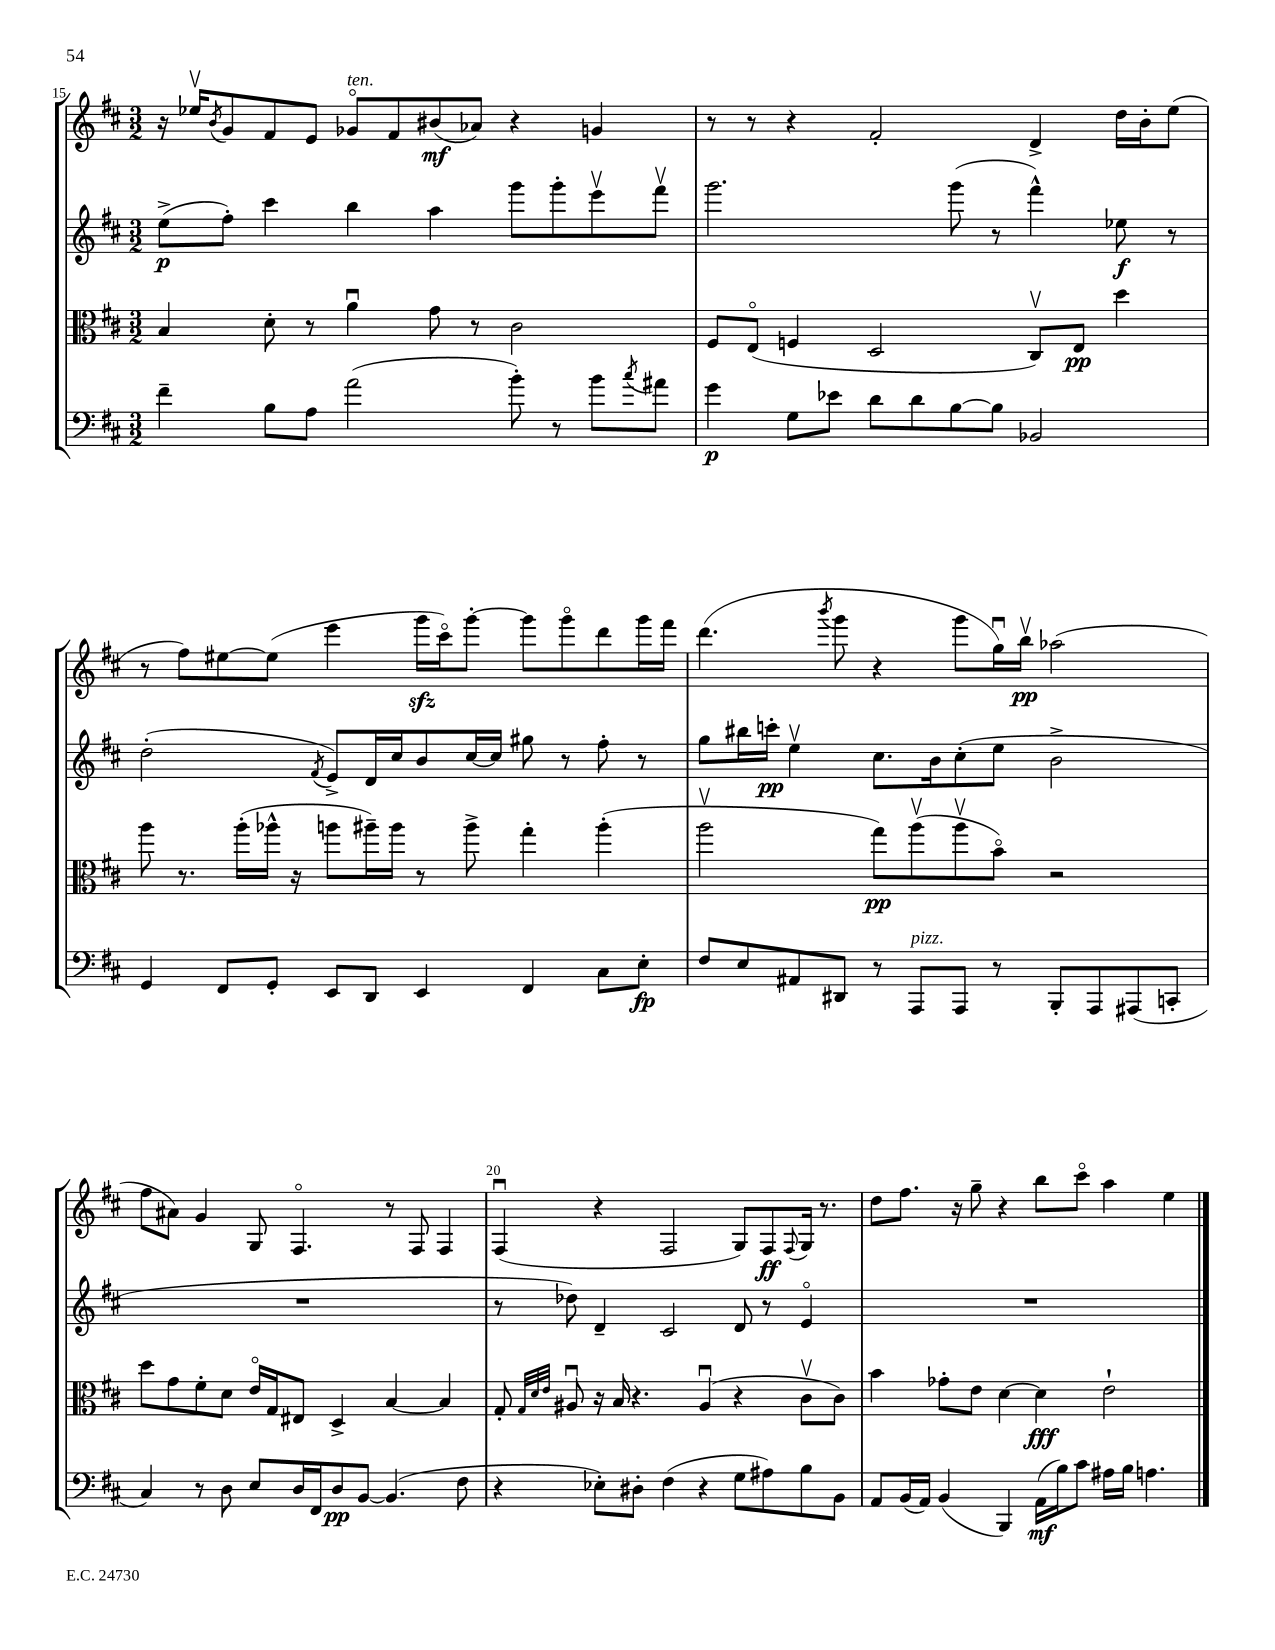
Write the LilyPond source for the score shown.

<<
\new StaffGroup <<
\new Staff = "s0" {
    \clef treble \key d \major \numericTimeSignature \time 3/2
    r16 ees''16\upbow \acciaccatura { b'8 } g'8 fis'8 e'8 ges'8\flageolet^\markup { \italic "ten." } fis'8 bis'8\mf( aes'8) r4 g'4 |
    r8 r8 r4 fis'2-. d'4-> d''16 b'16-. e''8( |
    r8 fis''8) eis''8~ eis''8( e'''4 g'''16\sfz cis'''16\flageolet) g'''8~-. g'''8 g'''8\flageolet d'''8 g'''16 fis'''16 |
    d'''4.( \acciaccatura { b'''8 } g'''8 r4 g'''8 g''16\downbow) b''16\upbow\pp aes''2( |
    fis''8 ais'8) g'4 g8 fis4.\flageolet r8 fis8 fis4 |
    fis4\downbow( r4 fis2 g8) fis8\ff \appoggiatura { fis8 } g16 r8. |
    d''8 fis''8. r16 g''8-- r4 b''8 cis'''8\flageolet a''4 e''4 \bar "|." |
}
\new Staff = "s1" {
    \clef treble \key d \major \numericTimeSignature \time 3/2
    e''8->\p( fis''8-.) cis'''4 b''4 a''4 g'''8 g'''8-. e'''8\upbow fis'''8\upbow |
    g'''2. g'''8( r8 fis'''4-^) ees''8\f r8 |
    d''2-.( \acciaccatura { fis'8 } e'8->) d'16 cis''16 b'8 cis''16~ cis''16 gis''8 r8 fis''8-. r8 |
    g''8 bis''16 c'''16-.\pp e''4\upbow cis''8. b'16 cis''8-.( e''8 b'2-> |
    R1. |
    r8 des''8) d'4-- cis'2 d'8 r8 e'4\flageolet |
    R1. \bar "|." |
}
\new Staff = "s2" {
    \clef alto \key d \major \numericTimeSignature \time 3/2
    b4 d'8-. r8 a'4\downbow g'8 r8 cis'2 |
    fis8 e8\flageolet( f4 d2 cis8\upbow) e8\pp d''4 |
    a''8 r8. a''16-.( aes''16-^ r16 a''8 ais''16--) ais''16 r8 ais''8-> g''4-. ais''4-.( |
    a''2\upbow g''8\pp) a''8\upbow( a''8\upbow b'8\flageolet) r2 |
    d''8 g'8 fis'8-. d'8 e'16\flageolet g16 eis8 d4-> b4~ b4 |
    g8-. \grace { g32 d'32 e'32 } ais8\downbow r16 b16 r4. ais4\downbow( r4 cis'8\upbow cis'8) |
    b'4 ges'8-. e'8 d'4~ d'4\fff e'2-! \bar "|." |
}
\new Staff = "s3" {
    \clef bass \key d \major \numericTimeSignature \time 3/2
    fis'4-- b8 a8 a'2( b'8-.) r8 b'8 \acciaccatura { cis''8 } ais'8 |
    g'4\p g8 ees'8 d'8 d'8 b8~ b8 bes,2 |
    g,4 fis,8 g,8-. e,8 d,8 e,4 fis,4 cis8 e8-.\fp |
    fis8 e8 ais,8 dis,8 r8 a,,8^\markup { \italic "pizz." } a,,8 r8 b,,8-. a,,8 ais,,8( c,8-. |
    cis4) r8 d8 e8 d16 fis,16 d8\pp b,8~ b,4.( fis8 |
    r4 ees8-.) dis8-. fis4( r4 g8 ais8) b8 b,8 |
    a,8 b,16( a,16) b,4( b,,4) a,16\mf( b16) cis'8 ais16 b16 a4. \bar "|." |
}
>>
>>
\layout { \context { \Score currentBarNumber = #15 \override BarNumber.break-visibility = ##(#f #t #t) barNumberVisibility = #(every-nth-bar-number-visible 5) } }
